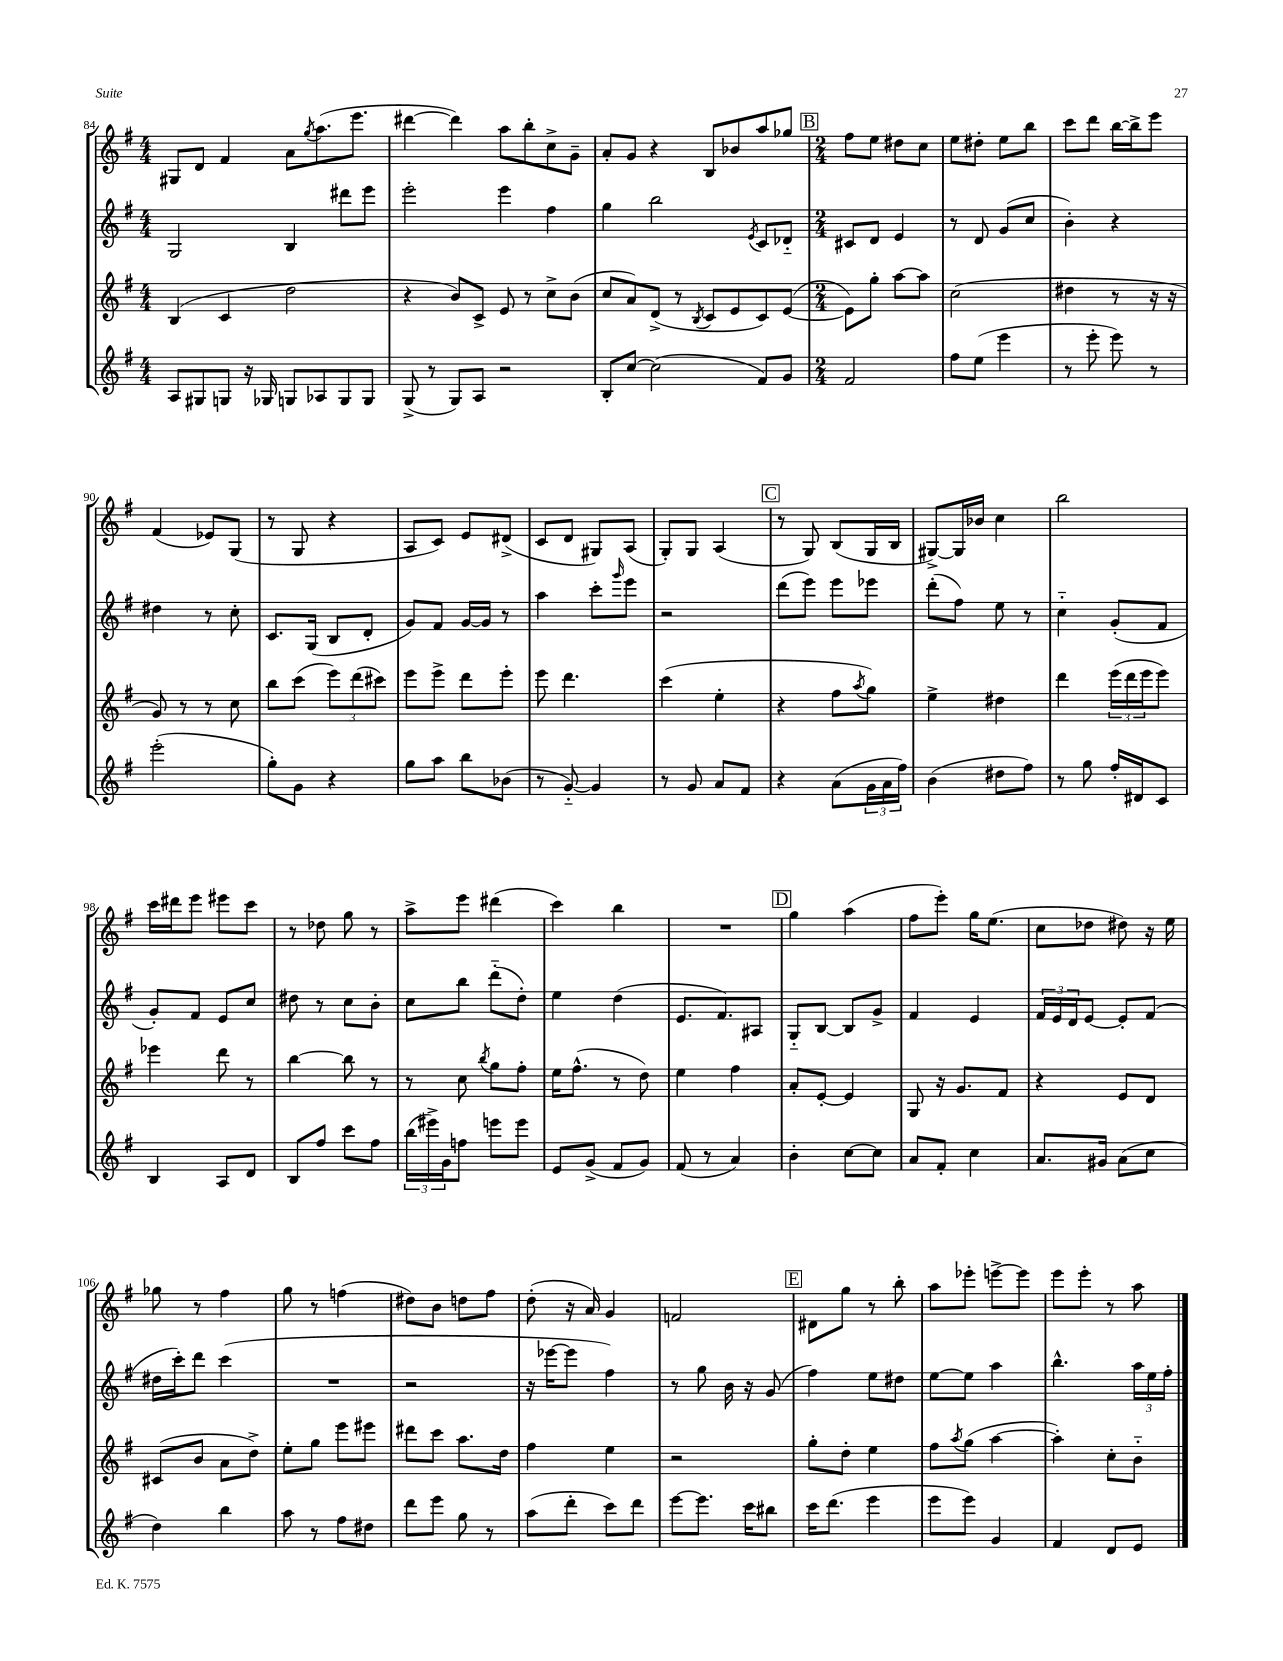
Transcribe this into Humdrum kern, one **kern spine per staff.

**kern	**kern	**kern	**kern
*part4	*part3	*part2	*part1
*staff4	*staff3	*staff2	*staff1
*clefG2	*clefG2	*clefG2	*clefG2
*k[f#]	*k[f#]	*k[f#]	*k[f#]
*M4/4	*M4/4	*M4/4	*M4/4
=84	=84	=84	=84
8A/L	(4B/	2G/	8G#X/L
8G#X/	.	.	8d/J
8Gn/J	4c/	.	4f#/
16r	.	.	.
16G-X/	.	.	.
8Gn/L	2dd\	4B/	8a\L
.	.	.	8qgg/
8A-X/	.	.	(8.aa\
8G/	.	8ddd#X\L	.
.	.	.	8.eee\J
8G/J	.	8eee\J	.
=85	=85	=85	=85
(8G^/	4r	2eee'\	[4ddd#X\
8r	.	.	.
8G/L)	8b/L)	.	4ddd#\])
8A/J	8c^/J	.	.
2r	8e/	4eee\	8aa\L
.	8r	.	8bb'\
.	8cc^\L	4ff#\	8cc^\
.	(8b\J	.	8g~\J
=86	=86	=86	=86
8B'/L	8cc/L	4gg\	8a'/L
[8cc/J	8a/)	.	8g/J
(2cc\]	(8d^/J	2bb\	4r
.	8r	.	.
.	8qB/	.	.
.	8c/L	.	8B/L
.	8e/	.	8b-X/
.	.	8qe/	.
8f#/L)	8c/)	8c/L	8aa/
8g/J	([8e/J	8d-X/J	8gg-X/J
!!LO:REH:place=s1:t=B
=87	=87	=87	=87
*M2/4	*M2/4	*M2/4	*M2/4
2f#/	8e\L])	8c#X/L	8ff#\L
.	8gg'\J	8d/J	8ee\J
.	[8aa\L	4e/	8dd#X\L
.	8aa\J]	.	8cc\J
=88	=88	=88	=88
8ff#\L	(2cc\	8r	8ee\L
(8ee\J	.	8d/	8dd#X'\J
4eee\	.	(8g/L	8ee\L
.	.	8cc/J	8bb\J
=89	=89	=89	=89
8r	4dd#X\	4b'\)	8ccc\L
8eee'\	.	.	8ddd\J
8eee\)	8r	4r	[16bb\LL
.	.	.	16bb^\J]
8r	16r	.	8eee\J
.	16r	.	.
!!LO:LB:g=z
=90	=90	=90	=90
(2eee'\	8g/)	4dd#X\	(4f#/
.	8r	.	.
.	8r	8r	8e-X/L)
.	8cc\	8cc'\	(8G/J
=91	=91	=91	=91
8gg'\L)	8bb\L	8.c/L	8r
8g\J	(8ccc\J	.	8G/
.	.	(16G/Jk	.
4r	12eee\L)	8B/L	4r
.	(12ddd\	.	.
.	.	8d'/J	.
.	12ccc#X\J)	.	.
=92	=92	=92	=92
8gg\L	8eee\L	8g/L)	8A/L
8aa\J	8eee^\J	8f#/J	8c/J)
8bb\L	8ddd\L	[16g/LL	8e/L
.	.	16g/JJ]	.
(8b-X\J	8eee'\J	8r	(8d#X^/J
=93	=93	=93	=93
8r	8eee\	4aa\	8c/L
[8g/)	4.ddd\	.	8d/J
4g/]	.	8ccc'\L	8G#X/L)
.	.	16qqggg/	.
.	.	8eee\J	(8A/J
=94	=94	=94	=94
8r	(4ccc\	2r	8G'/L)
8g/	.	.	8G/J
8a/L	4ee'\	.	(4A/
8f#/J	.	.	.
!!LO:REH:place=s1:t=C
=95	=95	=95	=95
4r	4r	(8ddd\L	8r
.	.	8eee\J)	8G/)
(8a\L	8ff#\L	8eee\L	(8B/L
.	8qaa/	.	.
24g\L	8gg\J)	8eee-X\J	16G/L
24a\	.	.	.
.	.	.	16B/JJ
24ff#\JJ)	.	.	.
=96	=96	=96	=96
(4b\	4ee^\	(8ddd'\L	[8G#X^/L)
.	.	8ff#\J)	16G#/L]
.	.	.	16b-X/JJ
8dd#X\L	4dd#X\	8ee\	4cc\
8ff#\J)	.	8r	.
=97	=97	=97	=97
8r	4ddd\	4cc\	2bb\
8gg\	.	.	.
16ff#'/LL	(24eee\LL	(8g'/L	.
.	24ddd\	.	.
16d#X/J	.	.	.
.	24eee\J	.	.
8c/J	8eee\J)	8f#/J	.
!!LO:LB:g=z
=98	=98	=98	=98
4B/	4eee-X\	8g'/L)	16ccc\LL
.	.	.	16ddd#X\J
.	.	8f#/J	8eee\J
8A/L	8ddd\	8e/L	8eee#X\L
8d/J	8r	8cc/J	8ccc\J
=99	=99	=99	=99
8B/L	[4bb\	8dd#X\	8r
8ff#/J	.	8r	8dd-X\
8ccc\L	8bb\]	8cc\L	8gg\
8ff#\J	8r	8b'\J	8r
=100	=100	=100	=100
(24bb\LL	8r	8cc\L	8aa^\L
24eee#X^\)	.	.	.
24g\J	.	.	.
8ffn\J	8cc\	8bb\J	8eee\J
.	8qbb/	.	.
8eeen\L	8gg\L	(8ddd\L	(4ddd#X\
8eee\J	8ff#'\J	8dd'\J)	.
=101	=101	=101	=101
8e/L	16ee\KL	4ee\	4ccc\)
.	(8.ff#^^\J	.	.
(8g^/J	.	.	.
8f#/L	8r	(4dd\	4bb\
8g/J)	8dd\)	.	.
=102	=102	=102	=102
(8f#/	4ee\	8.e/L	2r
8r	.	.	.
.	.	8.f#/)	.
4a/)	4ff#\	.	.
.	.	8A#X/J	.
!!LO:REH:place=s1:t=D
=103	=103	=103	=103
4b'\	8a'/L	8G/L	4gg\
.	[8e'/J	[8B/J	.
[8cc\L	4e/]	8B/L]	(4aa\
8cc\J]	.	8g^/J	.
=104	=104	=104	=104
8a/L	8G/	4f#/	8ff#\L
8f#'/J	16r	.	8eee'\J)
.	8.g/L	.	.
4cc\	.	4e/	16gg\KL
.	.	.	(8.ee\J
.	8f#/J	.	.
=105	=105	=105	=105
8.a/L	4r	24f#/LL	8cc\L
.	.	24e/	.
.	.	24d/J	.
.	.	[8e/J	8dd-X\J
16g#X/Jk	.	.	.
(8a\L	8e/L	8e'/L]	8dd#X\)
8cc\J	8d/J	(8f#/J	16r
.	.	.	16ee\
!!LO:LB:g=z
=106	=106	=106	=106
4dd\)	(8c#X/L	16dd#X\LL	8gg-X\
.	.	16ccc'\J)	.
.	8b/J	8ddd\J	8r
4bb\	8a\L	(4ccc\	4ff#\
.	8dd^\J)	.	.
=107	=107	=107	=107
8aa\	8ee'\L	2r	8gg\
8r	8gg\J	.	8r
8ff#\L	8eee\L	.	(4ffn\
8dd#X\J	8eee#X\J	.	.
=108	=108	=108	=108
8ddd\L	8ddd#X\L	2r	8dd#X\L)
8eee\J	8ccc\J	.	8b\J
8gg\	8.aa\L	.	8ddn\L
8r	.	.	8ff#\J
.	16dd\Jk	.	.
=109	=109	=109	=109
(8aa\L	4ff#\	16r	(8dd'\
.	.	[16eee-X\KL	.
8ddd'\J	.	8eee-\J]	16r
.	.	.	16a/)
8ccc\L)	4ee\	4ff#\)	4g/
8ddd\J	.	.	.
=110	=110	=110	=110
[8eee\L	2r	8r	2fn/
8.eee\J]	.	8gg\	.
.	.	16b\	.
16ccc\KL	.	16r	.
8bb#X\J	.	(8g/	.
!!LO:REH:place=s1:t=E
=111	=111	=111	=111
16ccc\KL	8gg'\L	4ff#\)	8d#X\L
(8.ddd\J	.	.	.
.	8dd'\J	.	8gg\J
4eee\	4ee\	8ee\L	8r
.	.	8dd#X\J	8bb'\
=112	=112	=112	=112
8eee\L	8ff#\L	[8ee\L	8aa\L
.	8qaa/	.	.
8eee\J)	(8gg\J	8ee\J]	8eee-X'\J
4g/	[4aa\	4aa\	[8eeen^\L
.	.	.	8eee\J]
=113	=113	=113	=113
4f#/	4aa'\])	4.bb^^\	8eee\L
.	.	.	8eee'\J
8d/L	8cc'\L	.	8r
8e/J	8b\J	24aa\LL	8aa\
.	.	24ee\	.
.	.	24ff#'\JJ	.
==	==	==	==
*-	*-	*-	*-
